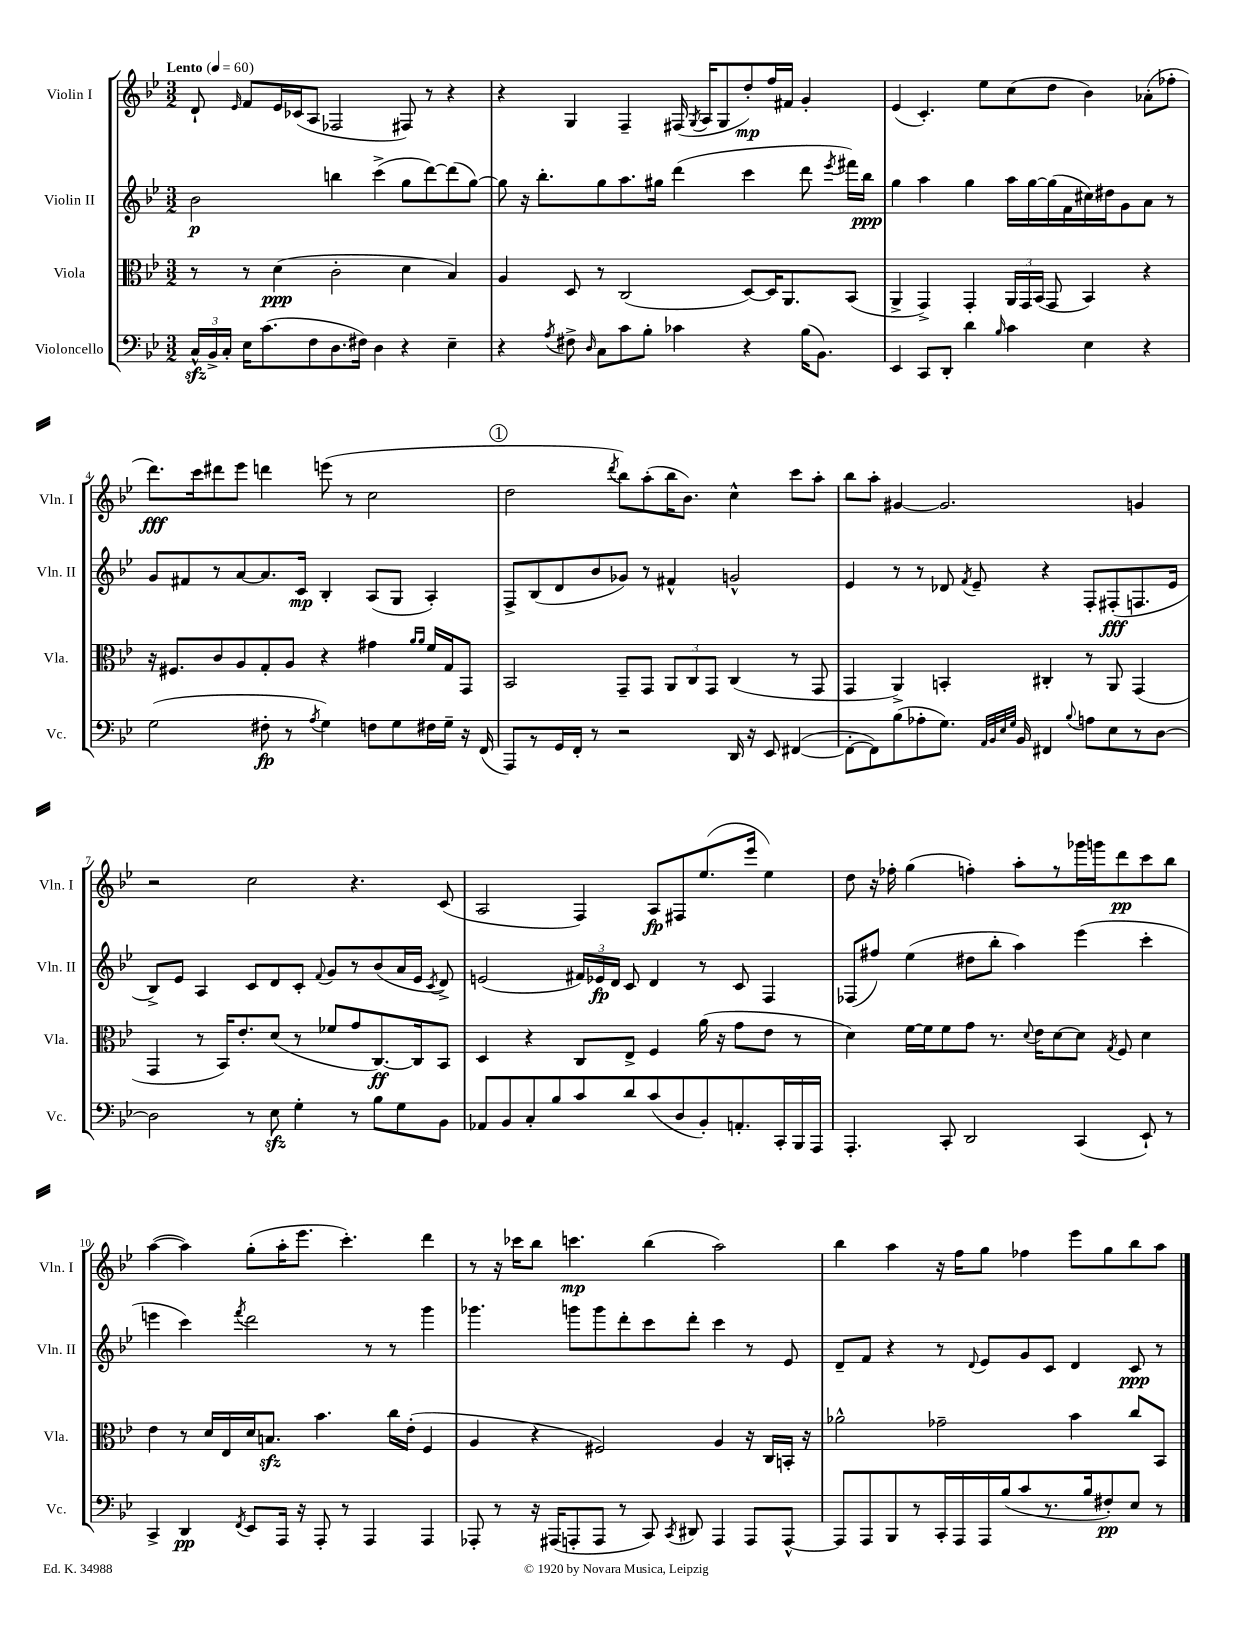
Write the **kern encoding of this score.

**kern	**kern	**kern	**kern
*staff4	*staff3	*staff2	*staff1
*clefF4	*clefC3	*clefG2	*clefG2
*k[b-e-]	*k[b-e-]	*k[b-e-]	*k[b-e-]
*M3/2	*M3/2	*M3/2	*M3/2
*MM60	*MM60	*MM60	*MM60
24C^^	8r	2b-	8d`
24BB-^	.	.	.
24C'	.	.	.
.	.	.	16qqe-
16E-	8r	.	8f
(8.c	.	.	.
.	(4d	.	16e-
.	.	.	(16c-
8F	.	.	8A
8.D	2c'	4bb	2F-
16F#)	.	.	.
4D	.	(4ccc^	.
4r	4d	8gg	8F#)
.	.	[8ddd)	8r
4E-~	4B-)	(8ddd]	4r
.	.	[8gg)	.
=	=	=	=
4r	4A	8gg]	4r
.	.	16r	.
.	.	8.bb-'	.
8qA	.	.	.
8F#^	8D	.	4G
16qqD	.	.	.
8C	8r	8gg	.
8c	(2C	8.aa	4F~
8B-'	.	.	.
.	.	16gg#	.
4c-	.	(4ddd	(16F#
.	.	.	8qG
.	.	.	16A
.	.	.	8G
4r	[8D)	4ccc	8dd')
.	16D]	.	16ff
.	8.AA	.	16f#
(16B-	.	8ddd	4g'
8.BB-)	.	.	.
.	.	8qeee-	.
.	(8BB-	16fff#)	.
.	.	16bb-	.
=	=	=	=
4EE-	4AA^	4gg	(4e-
8CC	4GG^)	4aa	4.c')
8DD'	.	.	.
4d	4GG'	4gg	.
.	.	.	8ee-
16qqB-	.	.	.
4c	24AA	16aa	(8cc
.	24GG	.	.
.	.	[16gg	.
.	(24BB-	.	.
.	8GG	(16gg]	8dd
.	.	16f	.
4E-	4BB-)	16cc#)	4b-)
.	.	16dd#	.
.	.	8g	.
4r	4r	8a	(8a-'
.	.	8r	8ff-'
=	=	=	=
(2G	16r	8g	8.ddd)
.	8.F#	.	.
.	.	8f#	.
.	.	.	16ccc
.	8c	8r	8ddd#
.	8A	[8a	8eee-
8F#'	8G'	8.a]	4ddd
8r	8A	.	.
.	.	16c	.
8qA	.	.	.
4G)	4r	4B-'	(8eee
.	.	.	8r
8F	4g#	(8A	2cc
8G	.	8G	.
.	16qqa	.	.
.	16qqa	.	.
16F#	16f	4A')	.
16G~	16G	.	.
16r	8GG	.	.
(16FF	.	.	.
=	=	=	=
8AAA)	2BB-	8F^	2dd
8r	.	(8B-	.
16GG	.	8d	.
16FF'	.	.	.
8r	.	8b-	.
.	.	.	8qddd
2r	8GG~	8g-)	8bb-)
.	8GG	8r	(8aa'
.	12AA	4f#^^	16bb-
.	.	.	8.b-)
.	12C	.	.
.	12GG	.	.
16DD	(4C	2g^^	4cc^^
16r	.	.	.
8EE-	.	.	.
([4FF#	8r	.	8ccc
.	8GG	.	8aa'
=	=	=	=
8FF#'_	4GG	4e-	8bb-
8FF#])	.	.	8aa'
(8B-	4AA^)	8r	[4g#
8A-'	.	8r	.
8.G)	4BB'	8d-	2.g#]
.	.	8qf	.
.	.	8e-~	.
32qqAA	.	.	.
32qqBB-	.	.	.
32qqE-	.	.	.
32qqG	.	.	.
16BB-	.	.	.
4FF#	4C#'	4r	.
8qqB-	.	.	.
8A	8r	8F'	.
8E-	8AA	(8F#'	.
8r	(4GG	8.F	4g
[8D	.	.	.
.	.	16e-	.
=	=	=	=
2D]	4GG	8B-^)	2r
.	.	8e-	.
.	8r	4A	.
.	16BB-)	.	.
.	8.e-'	.	.
8r	.	8c	2cc
8E-	(8d	8d	.
4G'	8r	8c'	.
.	.	8qqf	.
.	8f-	8g	.
8r	8g	8r	4.r
8B-	[8.C)	(8b-	.
8G	.	16a	.
.	16C]	16e-	.
.	.	8qc	.
8BB-	8BB-	8d^)	(8c
=	=	=	=
8AA-	4D	(2e	2A
8BB-	.	.	.
8C'	4r	.	.
8B-	.	.	.
8c	8C	24f#)	4F)
.	.	24e-	.
.	.	24d	.
8d	8E-^	8c	.
(8c	4F	4d	8A
8D	.	.	8F#
8BB-')	(16a	8r	(8.ee-
.	16r	.	.
8.AA'	8g	8c	.
.	.	.	16eee-
.	8e-	4F	4ee-)
16CC'	.	.	.
16BBB-	8r	.	.
16AAA	.	.	.
=	=	=	=
4.AAA'	4d)	(8F-	8dd
.	.	8ff#)	16r
.	.	.	16ff-'
.	[16f	(4ee-	(4gg
.	16f]	.	.
8CC'	8f	.	.
2DD	8g	8dd#	4ff')
.	8.r	8bb-'	.
.	.	4aa)	8aa'
.	8qqd	.	.
.	16e-	.	.
.	[8d	.	8r
(4CC	8d]	(4eee-	16ggg-
.	.	.	16ggg
.	8qG	.	.
.	8F	.	8ddd
8EE-`)	4d	4ccc'	8ccc
8r	.	.	8bb-
=	=	=	=
4CC^	4e-	4eee	([4aa
4DD	8r	4ccc)	4aa])
.	16d	.	.
.	16E-	.	.
8qFF	.	8qfff	.
8EE-	16d	2ddd	(8gg'
.	8.B	.	.
16AAA	.	.	16aa'
16r	.	.	8.eee-
8AAA'	4.b-	.	.
8r	.	.	4.ccc')
4AAA	.	8r	.
.	16cc	8r	.
.	(16e-'	.	.
4AAA	4F	4ggg	4ddd
=	=	=	=
8AAA-'	4A	4.ggg-	8r
8r	.	.	16r
.	.	.	16ccc-
16r	4r	.	8bb-
(16AAA#	.	.	.
8AAA'	.	8ggg	4.ccc
8AAA	2F#)	8ggg	.
8r	.	8ddd'	.
8CC)	.	8ccc	(4bb-
8qCC	.	.	.
8DD#	.	8ddd'	.
4AAA	4A	4ccc	2aa)
8AAA	16r	8r	.
.	16C	.	.
[8AAA^^	16BB'	8e-	.
.	16r	.	.
=	=	=	=
8AAA]	2a-^^	8d~	4bb-
8AAA	.	8f	.
8BBB-	.	4r	4aa
8r	.	.	.
16CC'	2g-~	8r	16r
16AAA	.	.	16ff
.	.	8qqd	.
16AAA	.	8e-	8gg
(16B-	.	.	.
8c	.	8g	4ff-
8.r	.	8c	.
.	4b-	4d	8eee-
16B-	.	.	.
8F#')	.	.	8gg
8E-	8cc	8c	8bb-
8r	8BB-	8r	8aa
==	==	==	==
*-	*-	*-	*-
